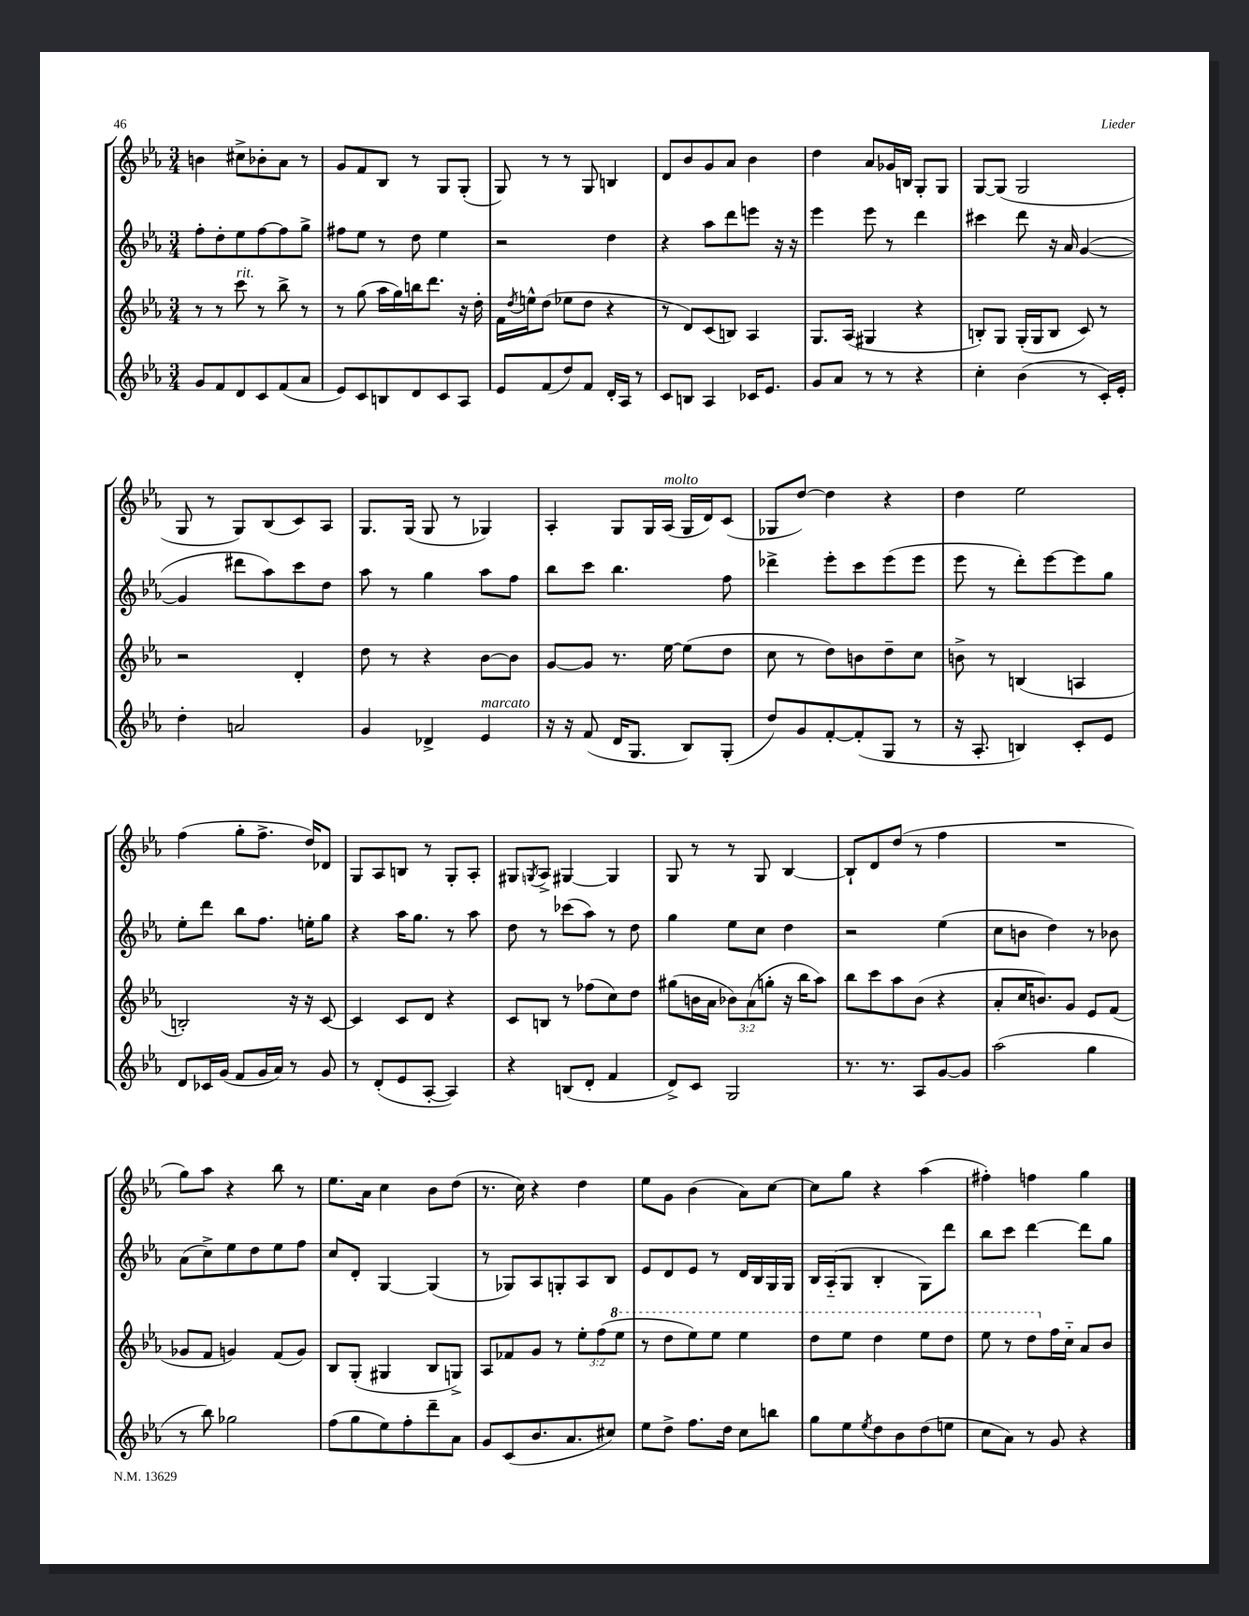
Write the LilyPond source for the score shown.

<<
\new StaffGroup <<
\new Staff = "s0" {
    \clef treble \key ees \major \numericTimeSignature \time 3/4
    b'4 cis''8-> bes'8-. aes'8 r8 |
    g'8 f'8 bes8 r8 g8 g8-.( |
    g8) r8 r8 g8 b4 |
    d'8 bes'8 g'8 aes'8 bes'4 |
    d''4 aes'8 ges'16 b16 g8-. g8 |
    g8~ g8( g2 |
    g8 r8 g8) bes8( c'8) aes8 |
    g8. g16( g8 r8 ges4) |
    aes4-. g8 g16 aes16^\markup { \italic "molto" }( g16 d'16) c'8( |
    ges8 d''8~) d''4 r4 |
    d''4 ees''2 |
    f''4( g''8-. f''8.-> d''16) des'8 |
    g8 aes8 b8 r8 g8-. aes8-. |
    gis8 \acciaccatura { g8 } aes8-> gis4~ gis4 |
    g8 r8 r8 g8 bes4~ |
    bes8-! d'8 d''8( r8 f''4 |
    R2. |
    g''8) aes''8 r4 bes''8 r8 |
    ees''8. aes'16 c''4 bes'8 d''8( |
    r8. c''16) r4 d''4 |
    ees''8 g'8 bes'4( aes'8) c''8~ |
    c''8 g''8 r4 aes''4( |
    fis''4-.) f''4 g''4 \bar "|." |
}
\new Staff = "s1" {
    \clef treble \key ees \major \numericTimeSignature \time 3/4
    f''8-. d''8-. ees''8 f''8~ f''8 g''8-> |
    fis''8 ees''8 r8 d''8 ees''4 |
    r2 d''4 |
    r4 aes''8 d'''8 e'''8 r16 r16 |
    ees'''4 ees'''8 r8 d'''4 |
    cis'''4 d'''8 r16 aes'16 g'4~( |
    g'4 dis'''8 aes''8) c'''8 d''8 |
    aes''8 r8 g''4 aes''8 f''8 |
    bes''8 c'''8 bes''4. f''8 |
    des'''4-> ees'''8-. c'''8 ees'''8( ees'''8 |
    ees'''8 r8 d'''8-.) ees'''8~ ees'''8 g''8 |
    ees''8-. d'''8 bes''8 f''8. e''16-. g''8 |
    r4 aes''16 g''8. r8 aes''8 |
    d''8 r8 ces'''8( aes''8) r8 d''8 |
    g''4 ees''8 c''8 d''4 |
    r2 ees''4( |
    c''8 b'8 d''4) r8 bes'8 |
    aes'8( c''8->) ees''8 d''8 ees''8 f''8 |
    c''8 d'8-. g4~ g4( |
    r8 ges8) aes8 g8-. aes8 bes8 |
    ees'8 d'8 ees'8 r8 d'16 bes16 g16 g16 |
    bes16 aes16-_( g8 bes4-. g8) d'''8 |
    bes''8 c'''8 d'''4~ d'''8 g''8 \bar "|." |
}
\new Staff = "s2" {
    \clef treble \key ees \major \numericTimeSignature \time 3/4 \override Staff.TupletNumber.text = #tuplet-number::calc-fraction-text
    r8 r8 c'''8^\markup { \italic "rit." } r8 bes''8-> r8 |
    r8 g''8( aes''16 g''16) b''16 d'''8. r16 d''16-. |
    f'16 \acciaccatura { d''8 } e''16-^ d''8( ees''8 d''8 r4 |
    r8 d'8) c'8( b8) aes4 |
    g8. aes16( gis4 r4 |
    b8-.) g8 g16-.( g16 b8 c'8) r8 |
    r2 d'4-. |
    d''8 r8 r4 bes'8~ bes'8 |
    g'8~ g'8 r8. ees''16~ ees''8( d''8 |
    c''8 r8 d''8) b'8 d''8-- c''8 |
    b'8-> r8 b4( a4 |
    b2-.) r16 r16 c'8~ |
    c'4 c'8 d'8 r4 |
    c'8 b8 r8 fes''8( c''8) d''8 |
    gis''8( b'16 aes'16 \tuplet 3/2 { bes'8) aes'8( g''8-. } r16 bes''16 aes''8) |
    bes''8 c'''8 aes''8 bes'8( r4 |
    aes'8-. c''16 b'8.) g'8 ees'8 f'8( |
    ges'8 f'8 g'4) f'8( g'8) |
    bes8 g8-.( gis4 bes8 g8->) |
    aes8 fes'8 g'8 r8 \tuplet 3/2 { ees''8-. f''8( \ottava #1 ees'''8 } |
    r8 d'''8 ees'''8) ees'''8 ees'''4 |
    d'''8 ees'''8 d'''4 ees'''8 d'''8 |
    ees'''8 r8 d'''8 \ottava #0 f''16 c''16-_ aes'8 bes'8 \bar "|." |
}
\new Staff = "s3" {
    \clef treble \key ees \major \numericTimeSignature \time 3/4
    g'8 f'8 d'8 c'8 f'8( aes'8 |
    ees'8) c'8 b8 d'8 c'8 aes8 |
    ees'8 f'8( d''8) f'8 d'16-. aes16 r8 |
    c'8 b8 aes4 ces'16 ees'8. |
    g'8 aes'8 r8 r8 r4 |
    c''4-. bes'4( r8 c'16-.) ees'16-. |
    d''4-. a'2 |
    g'4 des'4-> ees'4^\markup { \italic "marcato" } |
    r16 r16 f'8( d'16 g8. bes8) g8-.( |
    d''8) g'8 f'8~-. f'8-.( g8 r8 |
    r16 aes8.-. b4) c'8-. ees'8 |
    d'8 ces'16 g'16( f'8 g'16 aes'16) r8 g'8 |
    r8 d'8-.( ees'8 aes8~-. aes4) |
    r4 b8( d'8-. f'4 |
    d'8->) c'8 g2 |
    r8. r8. aes8 g'8~ g'8 |
    aes''2( g''4 |
    r8 bes''8) ges''2 |
    f''8( g''8 ees''8) f''8-. d'''8-- aes'8 |
    g'8 c'8( bes'8. aes'8. cis''8) |
    ees''8 d''8-> f''8. d''16 c''8 b''8 |
    g''8 ees''8 \acciaccatura { ees''8 } d''8 bes'8 d''8( e''8 |
    c''8 aes'8) r8 g'8 r4 \bar "|." |
}
>>
>>
\layout { \context { \Score \remove "Bar_number_engraver" } }
